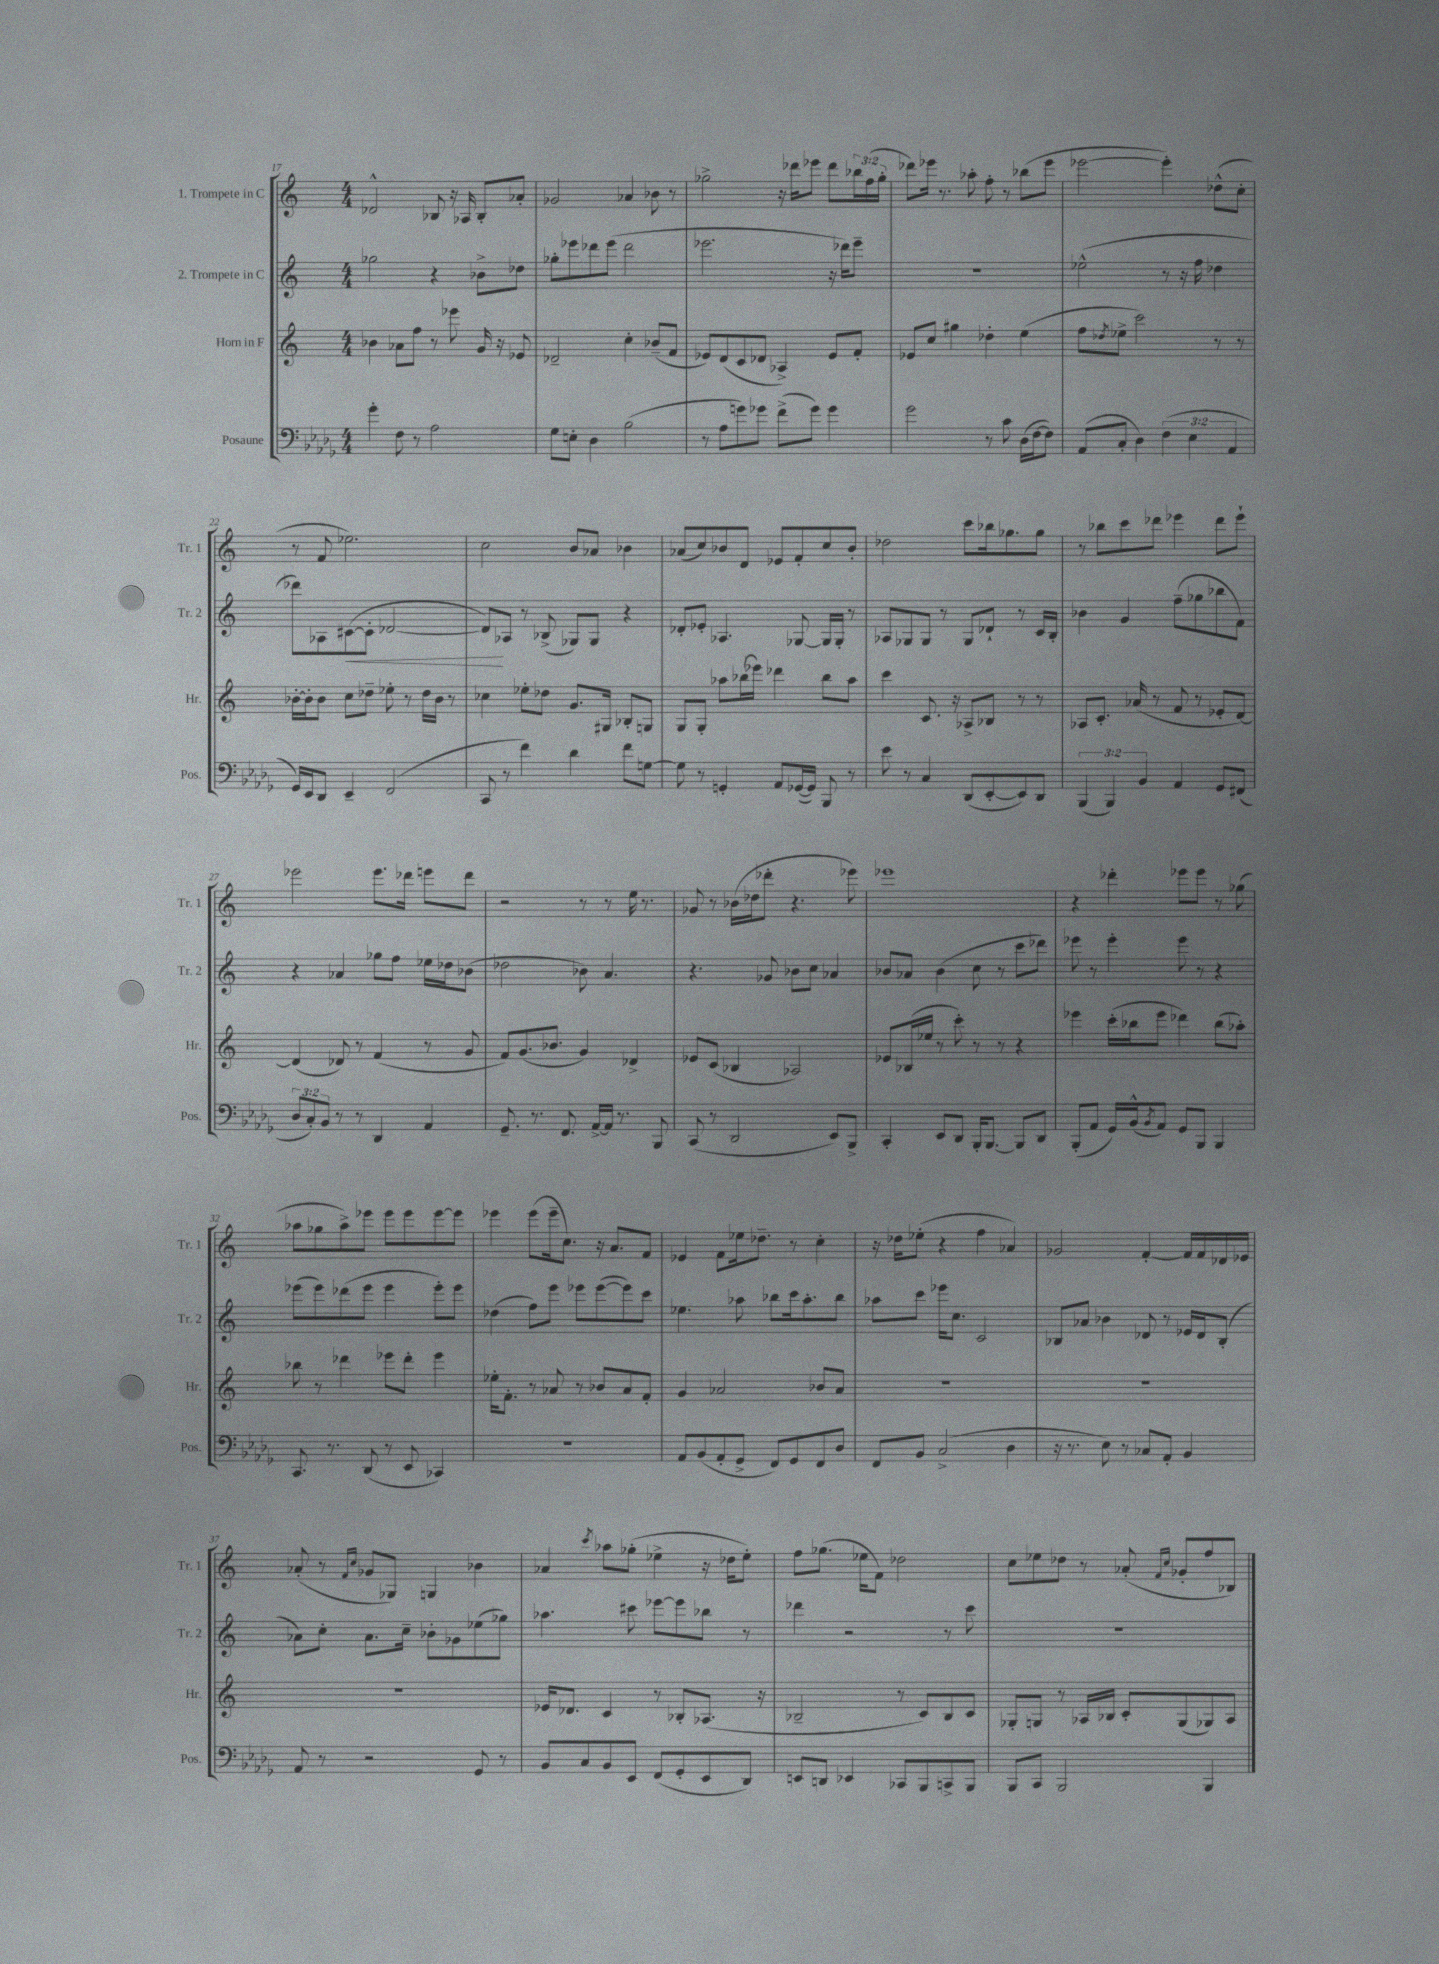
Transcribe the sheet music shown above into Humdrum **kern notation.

**kern	**kern	**kern	**kern
*staff4	*staff3	*staff2	*staff1
*clefF4	*clefG2	*clefG2	*clefG2
*k[b-e-a-d-g-]	*k[]	*k[]	*k[]
*M4/4	*M4/4	*M4/4	*M4/4
4g-'\	4b-\	2gg-\	2d-^^/
8F\	8a-\L	.	.
8r	8ff\J	.	.
2A-\	8r	4r	8B-/
.	8eee-\	.	16r
.	.	.	16A-/
.	16g/	8b-^\L	8B-'/L
.	16r	.	.
.	8e-/	8dd-\J	8a-'/J
=	=	=	=
8G-\L	2d-~/	8gg-'\L	2g-/
8E'\J	.	8eee-\	.
4D-\	.	8ddd-\	.
.	.	(8eee-\J	.
(2B-\	4cc'\	2ddd-\	4a-/
.	(8b-~/L	.	8b-\
.	8f/J	.	8r
=	=	=	=
8r	8e-/L)	2.eee-\	2gg-^\
8A-\L	(8d/	.	.
8g\)	8c/	.	.
8g-\J	8d-/J	.	.
(8f^\L	4A-^/)	.	16r
.	.	.	16ddd-\LK
8g-\J)	.	.	8eee-\J
4g-\	8e-/L	16r	8ddd-\L
.	.	16ddd-\LK)	.
.	8f'/J	8eee-~\J	24bb-\L
.	.	.	(24ff\
.	.	.	24gg-'\JJ
=	=	=	=
2g-\	8e-/L	1r	8ddd-\L)
.	8cc/J	.	16eee-\Jk
.	.	.	8.r
.	4gg#\	.	.
.	.	.	8aa-'\
8r	4dd-'\	.	8ff'\
8c\	.	.	8r
(16D-\LL	(4ee\	.	(8bb-\L
[16F\J	.	.	.
8F\]J)	.	.	8eee-\J
=	=	=	=
(8AA-/L	8ff\L	(2ee-^^\	[2eee-\
.	8qdd-/	.	.
8C'/J	8ee-^\J	.	.
4D-\)	2ccc\)	.	.
(6F\	.	8r	4eee-'\])
.	.	16r	.
6E-\	.	.	.
.	.	16ff\	.
.	8r	4dd-\	(8dd-^^\L
6AA-/	.	.	.
.	8r	.	8cc'\J
=	=	=	=
16GG-/LL)	[16b-'\LL	8ddd-\L)	8r
16EE-/J	16b-'\]J	.	.
8DD-/J	8b-\J	8A-\	8f/
4EE-~/	8cc\L	([8c#\	2.ee-\)
.	8dd-~\J	8c#'\]J	.
(2FF/	8ee-'\	[2d-/	.
.	8r	.	.
.	16dd-\LL	.	.
.	16b-\JJ	.	.
.	8r	.	.
=	=	=	=
8CC/	4cc-\	8d-/]L)	2cc\
8r	.	8A-/J	.
4f\)	8ee-'\L	8r	.
.	8dd-\J	(8B-^/	.
4d-\	8.g/L	8G-/L)	8b/L
.	.	8G-/J	8a-/J
.	16G#/Jk	.	.
8f\L	8B-'/L	4r	4b-\
[8G\J	8G/J	.	.
=	=	=	=
8G\]	8G/L	8d-'/L	(8a-/L
8r	8G'/J	8e-'/J	8cc/)
4GG'/	8aa-\L	4.A-/	8b-/
.	(16bb-\L	.	8d/J
.	16eee-\JJ)	.	.
8AA-/L	4ddd-\	.	8e-/L
([16GG-/L	.	[8G-/	8f'/
16GG-/]JJ)	.	.	.
8BBB-/	8bb-\L	16G-/]LL	8cc/
.	.	16G-'/JJ	.
8r	8aa-\J	8r	8b-'/J
=	=	=	=
8e-\	4ccc\	8A-/L	2dd-\
8r	.	8G-/	.
4C/	8.c/	8G-/J	.
.	.	8r	.
.	16r	.	.
(8DD-/L	8A-^/L	8G-/L	8ccc\L
[8EE-'/	8B-/J	8d-`/J	16bb-\k
.	.	.	8.gg-\
8EE-/])	8r	8r	.
8DD-/J	8r	16c/LL	8gg-\J
.	.	16B'/JJ	.
=	=	=	=
(6BBB-/	8A-/L	4b-\	8r
.	8.c'/J	.	8bb-\L
6BBB-/)	.	.	.
.	.	4g/	8ccc\
.	(16a-/	.	.
6BB-/	.	.	.
.	8r	.	8ddd-\J
4AA-/	8f/	(8ff~\L	4eee-\
.	8r	8gg-\	.
8GG-/L	8e-'/L	8bb-\	8ddd-\L
(8FF#/J	[8d/J)	8f\J)	8eee-`\J
=	=	=	=
12D-/L	(4d/]	4r	2eee-\
12C'/)	.	.	.
12BB-/J	.	.	.
8r	8d-/)	4a-/	.
8r	8r	.	.
4DD-/	(4f/	8gg-\L	8.eee-\L
.	.	8ff\J	.
.	.	.	16ddd-\Jk
4AA-/	8r	16ee-\LL	8eee\L
.	.	16dd-\J	.
.	8g/	(8b-\J	8ddd-\J
=	=	=	=
8.GG-~/	8f/L)	2dd-\	2r
.	(8.g/	.	.
8.r	.	.	.
.	8.b-/J	.	.
8.FF/	.	.	.
.	4g/)	8b-\)	8r
[16AA-^/LL	.	.	.
16AA-/]JJ	.	4.a/	8r
8.r	.	.	.
.	4d-^/	.	16ee\
.	.	.	8.r
8BBB-/	.	.	.
=	=	=	=
(8CC/	8e-/L	4.r	8g-/
8r	(8c/J	.	8r
2DD-/	4B-/	.	(16b-\LL
.	.	.	16dd-\J
.	.	8g-/	8ddd-'\J
.	2A-/)	8b-\L	4.r
.	.	8cc\J	.
8EE-/L)	.	4a-/	.
8BBB-^/J	.	.	8eee-\)
=	=	=	=
4CC'/	8e-/L	8b-/L	1eee-
.	(16B-/L	8a-/J	.
.	16ee-/JJ	.	.
8EE-/L	8r	(4b-\	.
8DD-/J	8ccc'\)	.	.
16BBB-'/LK	8r	8cc\	.
[8.BBB-/J	.	.	.
.	8r	8r	.
8BBB-/]L	4r	8ccc\L	.
8DD-/J	.	8ddd-\J)	.
=	=	=	=
(8BBB-'/L	4eee-\	8eee-\	4r
8AA-/J	.	8r	.
16GG-/LL)	(16ccc'\LL	4eee-'\	4ddd-'\
(16BB-^^/J	16bb-\J	.	.
8qBB-/	.	.	.
8AA-/J)	8eee-\J	.	.
8GG-/L	4ddd-\)	8eee-\	8eee-\L
8BBB-/J	.	8r	8eee-\J
4BBB-/	(8bb-\L	4r	8r
.	8aa-'\J)	.	(8gg-\
=	=	=	=
8.CC/	8bb-\	(8eee-\L	8aa-\L
.	8r	8eee-\)	8gg-\
8.r	.	.	.
.	4ddd-\	(8ddd-\	8aa-^\)
(8DD-/	.	8eee-\J	8eee-\J
8r	8eee-\L	4eee-\	8eee-\L
8EE-/	8ddd-'\J	.	8eee-\
4CC-/)	4eee-\	8eee-'\L)	[8eee-\
.	.	8eee-\J	8eee-\]J
=	=	=	=
1r	16ee-'\LK	(4dd-\	4eee-\
.	8.f'\J	.	.
.	8r	8ff\L)	(8eee-\L
.	8a-/	8eee\J	16eee-~\k
.	.	.	8.cc\J)
.	8r	8eee-\L	.
.	8b-/L	([8eee-\	16r
.	.	.	8.a/L
.	8a-/	8eee-\])	.
.	8f'/J	8ccc\J	8f/J
=	=	=	=
8AA-/L	4g/	4.ee-\	4e-/
(8BB-/	.	.	.
8AA-'/	2a-/	.	8f\L
8GG-^/J	.	8aa-\	16ee-\k
.	.	.	8.dd-~\J
8FF/L)	.	8bb-\L	.
8GG-/	.	16ccc\k	8r
.	.	8.aa-'\	.
8FF/	8b-/L	.	4cc'\
8D-/J	8a-/J	8bb-\J	.
=	=	=	=
8FF/L	1r	8aa-\L	16r
.	.	.	16dd-\LK
8BB-/J	.	8ccc\J	(8ee-'\J
(2C^/	.	16eee-\LK	4r
.	.	8.cc\J	.
.	.	2c/	4ff\
4D-\	.	.	4a-/)
=	=	=	=
16r	1r	8B-/L	2g-/
8.r	.	.	.
.	.	8a-/J	.
8E-\)	.	4b-\	.
8r	.	.	.
8C-/L	.	8d-/	[4f'/
8AA-'/J	.	8r	.
4BB-/	.	16e-/LL	16f/]LL
.	.	16d-/J	16f/
.	.	(8B-'/J	16d-/
.	.	.	16e-/JJ
=	=	=	=
8AA-/	1r	8a-\L)	(8a-'/
8r	.	8cc'\J	8r
.	.	.	16qqf/LL
.	.	.	16qqcc/JJ
2r	.	8.a-\L	8g-/L
.	.	.	8G-/J)
.	.	16cc~\Jk	.
.	.	8b-'\L	4G/
.	.	8g-\	.
8GG-/	.	(8ee-\	4b-\
8r	.	8gg-\J)	.
=	=	=	=
8BB-/L	16e-/LK	4.aa-\	4a-/
.	8.d-/J	.	.
8C/	.	.	.
.	.	.	8qccc/
8BB-/	4c/	.	8aa-\L
8EE-/J	.	8ccc#\	(8gg-'\J
(8FF/L	8r	[8eee-\L	4ee-^\
8GG-'/	8B-'/L	8eee-\]	.
8EE-/	(8.A-/J	8bb-\J	16r
.	.	.	16dd-\LK
8DD-/J)	.	8r	8ee-'\J)
.	16r	.	.
=	=	=	=
8EE/L	2B-~/	4ddd-\	8ff\L
8DD/J	.	.	(8.gg-\J
4EE-/	.	2r	.
.	.	.	16ee-\LK
.	.	.	8f\J)
8CC-/L	8r	.	2dd-\
8BBB-/	8c/L)	.	.
8CC^/	8B-/	8r	.
8BBB-/J	8c/J	8ccc\	.
=	=	=	=
8BBB-/L	8G-'/L	1r	8cc\L
8CC/J	8G/J	.	8ee-\
2BBB-/	8r	.	8dd-\J
.	16A-/LL	.	8r
.	16B-/JJ	.	.
.	8c'/L	.	(8a-'/
.	.	.	16qqf/LL
.	.	.	16qqcc/JJ
.	(8G/	.	8g-'/L
4BBB-/	8G-/)	.	8ff/
.	8A-/J	.	8B-/J)
==	==	==	==
*-	*-	*-	*-
